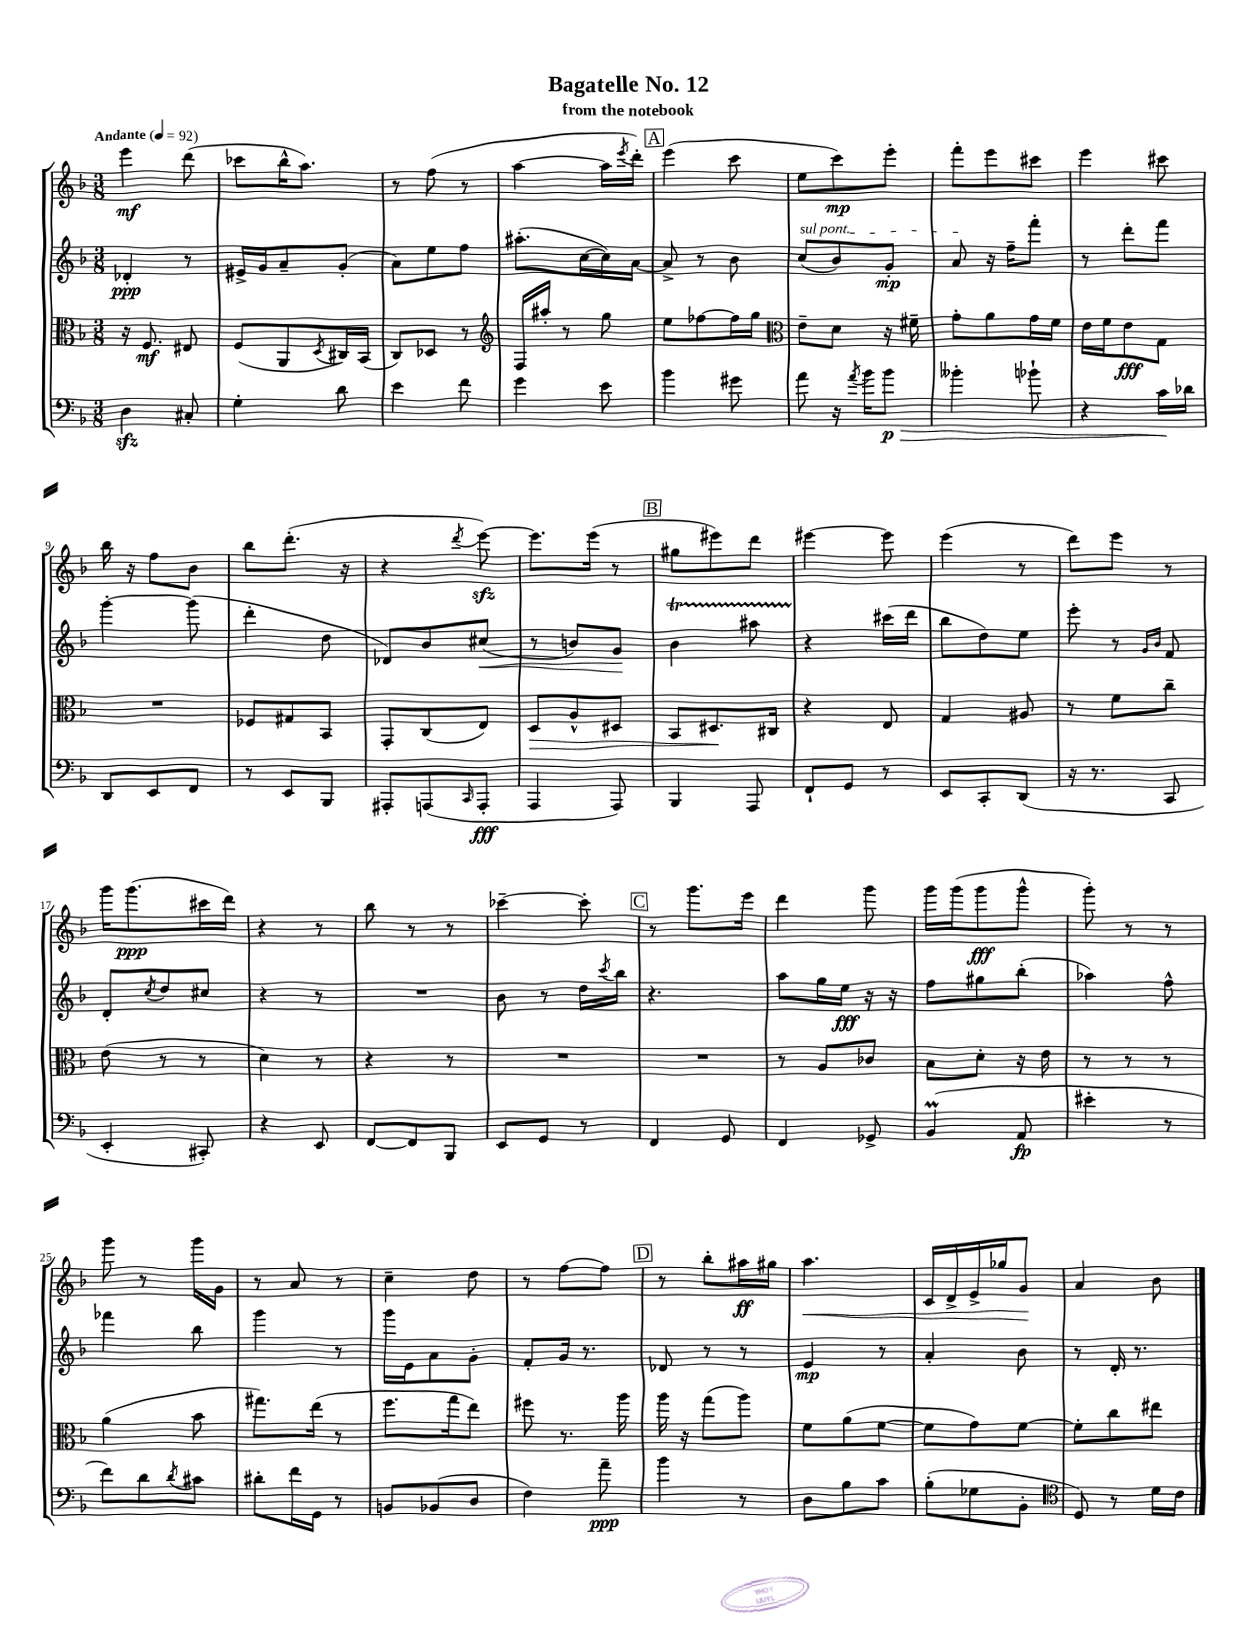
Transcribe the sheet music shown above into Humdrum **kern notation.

**kern	**dynam	**kern	**dynam	**kern	**dynam	**kern	**dynam
*part4	*part4	*part3	*part3	*part2	*part2	*part1	*part1
*staff4	*staff4	*staff3	*staff3	*staff2	*staff2	*staff1	*staff1
*clefF4	*	*clefC3	*	*clefG2	*	*clefG2	*
*k[b-]	*	*k[b-]	*	*k[b-]	*	*k[b-]	*
*M3/8	*	*M3/8	*	*M3/8	*	*M3/8	*
*MM92	*	*MM92	*	*MM92	*	*MM92	*
=1	=1	=1	=1	=1	=1	=1	=1
!	!	!	!	!	!	!LO:TX:a:B:t=Andante	!
4Dzz\	.	16r	.	4d-X'/	ppp	4eee\	mf
.	.	8.F/	mf	.	.	.	.
8C#X'/	.	8E#X/	.	8r	.	(8ddd\	.
=2	=2	=2	=2	=2	=2	=2	=2
4G'\	.	(8F/L	.	16e#X^/LL	.	8ccc-X\L	.
.	.	.	.	16g/J	.	.	.
.	.	8AA/	.	8a~/	.	16bb-^^\K	.
.	.	.	.	.	.	8.aa\J)	.
.	.	8qD/	.	.	.	.	.
8d\	.	16C#X/L)	.	(8g'/J	.	.	.
.	.	(16BB-/JJ	.	.	.	.	.
=3	=3	=3	=3	=3	=3	=3	=3
4e\	.	8C/L)	.	8a\L)	.	8r	.
.	.	8D-X/J	.	8ee\	.	(8ff\	.
8f\	.	8r	.	8ff\J	.	8r	.
=4	=4	=4	=4	=4	=4	=4	=4
*	*	*clefG2	*	*	*	*	*
4g\	.	16F/LL	.	(8.aa#X'\L	.	[4aa\	.
.	.	16aa#X'/JJ	.	.	.	.	.
.	.	8r	.	.	.	.	.
.	.	.	.	[16cc\L	.	.	.
8e\	.	8gg\	.	16cc\])	.	16aa\LL]	.
.	.	.	.	.	.	8qeee/	.
.	.	.	.	[16a\JJ	.	16ddd'\JJ)	.
!!LO:REH:place=s1:t=A
=5	=5	=5	=5	=5	=5	=5	=5
4b-\	.	8ee\L	.	8a^/]	.	(4eee\	.
.	.	[8ff-X\	.	8r	.	.	.
8g#X\	.	16ff-\L]	.	8b-\	.	8ccc\	.
.	.	16gg\JJ	.	.	.	.	.
=6	=6	=6	=6	=6	=6	=6	=6
*	*	*clefC3	*	*	*	*	*
!	!	!	!	!LO:TX:a:i:t=sul pont.	!	!	!
8a\	.	8e~\L	.	(8cc/L	.	8ee\L	.
16r	.	8d\J	.	8b-/)	.	8ccc\)	mp
8qa/	.	.	.	.	.	.	.
16b-\KL	.	.	.	.	.	.	.
!	!LO:HP:b	!	!	!	!	!	!
8b-\J	> p	16r	.	8g'/J	mp	8eee'\J	.
.	.	16f#X~\	.	.	.	.	.
=7	=7	=7	=7	=7	=7	=7	=7
4b--X'\	.	8g'\L	.	8a/	.	8fff'\L	.
.	.	8a\	.	16r	.	8eee\	.
.	.	.	.	16ff~\KL	.	.	.
8b-X`\	.	16g\L	.	8fff'\J	.	8ccc#X\J	.
.	.	16f\JJ	.	.	.	.	.
=8	=8	=8	=8	=8	=8	=8	=8
4r	.	16e\LL	.	8r	.	4eee\	.
.	.	16f\J	.	.	.	.	.
.	.	8e\	fff	8ddd'\L	.	.	.
16c\LL	.	8G\J	.	8fff\J	.	8ccc#X\	.
16d-X\JJ	]	.	.	.	.	.	.
!!LO:LB:g=z
=9	=9	=9	=9	=9	=9	=9	=9
8DD/L	.	4.r	.	[4ggg'\	.	16bb-\	.
.	.	.	.	.	.	16r	.
8EE/	.	.	.	.	.	8ff\L	.
8FF/J	.	.	.	(8ggg\]	.	8b-\J	.
=10	=10	=10	=10	=10	=10	=10	=10
8r	.	8F-X/L	.	4ddd'\	.	8bb-\L	.
8EE/L	.	8G#X/	.	.	.	(8.ddd'\J	.
8BBB-/J	.	8BB-/J	.	8dd\	.	.	.
.	.	.	.	.	.	16r	.
=11	=11	=11	=11	=11	=11	=11	=11
8AAA#X'/L	.	8GG'/L	.	8d-X/L)	.	4r	.
(8AAAn/	.	(8C/	.	8b-/	.	.	.
16qqCC/	.	.	.	.	.	8qddd/	.
!	!	!	!	!	!LO:HP:b	!	!
8AAA'/J	fff	8E/J)	.	(8cc#X/J	<	[8eeezz\)	.
=12	=12	=12	=12	=12	=12	=12	=12
!	!	!	!LO:HP:b	!	!	!	!
4AAA/	.	8D/L	>	8r	.	8.eee\L]	.
.	.	8A^^/	.	8bn/L)	.	.	.
.	.	.	.	.	.	(16eee\Jk	.
8AAA/)	.	8D#X/J	.	8g/J	.	8r	.
.	.	.	.	.	[	.	.
!!LO:REH:place=s1:t=B
=13	=13	=13	=13	=13	=13	=13	=13
4BBB-/	.	8BB-/L	.	4b-T\	.	8gg#X\L	.
.	.	8.D#X/	.	.	.	8eee#X\)	.
8AAA/	.	.	.	8aa#XTTT\	.	8ddd\J	.
.	.	16C#X/Jk	]	.	.	.	.
=14	=14	=14	=14	=14	=14	=14	=14
8FF`/L	.	4r	.	4r	.	[4eee#X\	.
8GG/J	.	.	.	.	.	.	.
8r	.	8E/	.	(16ccc#X\LL	.	8eee#\]	.
.	.	.	.	16ddd\JJ	.	.	.
=15	=15	=15	=15	=15	=15	=15	=15
8EE/L	.	4G/	.	8bb-\L	.	(4eee\	.
8CC'/	.	.	.	8dd\)	.	.	.
(8DD/J	.	8A#X/	.	8ee\J	.	8r	.
=16	=16	=16	=16	=16	=16	=16	=16
16r	.	8r	.	8eee'\	.	8ddd\L)	.
8.r	.	.	.	.	.	.	.
.	.	8f\L	.	8r	.	8eee\J	.
.	.	.	.	16qqg/LL	.	.	.
.	.	.	.	16qqb-/JJ	.	.	.
8CC/	.	8cc~\J	.	8f/	.	8r	.
!!LO:LB:g=z
=17	=17	=17	=17	=17	=17	=17	=17
4EE'/	.	(8e\	.	8d'/L	.	16ggg\KL	.
.	.	.	.	.	.	(8.ggg\	ppp
.	.	.	.	8qcc/	.	.	.
.	.	8r	.	8dd/	.	.	.
8CC#X'/)	.	8r	.	8cc#X/J	.	16ccc#X\L	.
.	.	.	.	.	.	16ddd\JJ)	.
=18	=18	=18	=18	=18	=18	=18	=18
4r	.	4d\)	.	4r	.	4r	.
8EE/	.	8r	.	8r	.	8r	.
=19	=19	=19	=19	=19	=19	=19	=19
[8FF/L	.	4r	.	4.r	.	8bb-\	.
8FF/]	.	.	.	.	.	8r	.
8BBB-/J	.	8r	.	.	.	8r	.
=20	=20	=20	=20	=20	=20	=20	=20
8EE/L	.	4.r	.	8b-\	.	[4ccc-X~\	.
8GG/J	.	.	.	8r	.	.	.
8r	.	.	.	16dd\LL	.	8ccc-'\]	.
.	.	.	.	8qccc/	.	.	.
.	.	.	.	16bb-\JJ	.	.	.
!!LO:REH:place=s1:t=C
=21	=21	=21	=21	=21	=21	=21	=21
4FF/	.	4.r	.	4.r	.	8r	.
.	.	.	.	.	.	8.ggg\L	.
8GG/	.	.	.	.	.	.	.
.	.	.	.	.	.	16eee\Jk	.
=22	=22	=22	=22	=22	=22	=22	=22
4FF/	.	8r	.	8aa\L	.	4ddd\	.
.	.	8A/L	.	16gg\L	.	.	.
.	.	.	.	16ee\JJ	fff	.	.
8GG-X^/	.	8c-X/J	.	16r	.	8ggg\	.
.	.	.	.	16r	.	.	.
=23	=23	=23	=23	=23	=23	=23	=23
(4BB-M/	.	8B-\L	.	8ff\L	.	16ggg\LL	.
.	.	.	.	.	.	(16ggg\J	.
.	.	8d'\J	.	8gg#X\	.	8ggg\	fff
8AA/	fp	16r	.	(8bb-'\J	.	8ggg^^\J	.
.	.	16e\	.	.	.	.	.
=24	=24	=24	=24	=24	=24	=24	=24
4e#X'\	.	8r	.	4aa-X\)	.	8ggg'\)	.
.	.	8r	.	.	.	8r	.
8r	.	8r	.	8ff^^\	.	8r	.
!!LO:LB:g=z
=25	=25	=25	=25	=25	=25	=25	=25
8f\L)	.	(4a\	.	4fff-X\	.	8ggg\	.
8d\	.	.	.	.	.	8r	.
8qd/	.	.	.	.	.	.	.
8c#X\J	.	8b-\	.	8bb-\	.	16ggg\LL	.
.	.	.	.	.	.	16g\JJ	.
=26	=26	=26	=26	=26	=26	=26	=26
8d#X'\L	.	8.gg#X\L)	.	4ggg\	.	8r	.
16f\L	.	.	.	.	.	8a/	.
16GG\JJ	.	(16ee\Jk	.	.	.	.	.
8r	.	8r	.	8r	.	8r	.
=27	=27	=27	=27	=27	=27	=27	=27
8BBn/L	.	8.ff\L	.	16ggg\LL	.	4cc~\	.
.	.	.	.	16e\J	.	.	.
(8BB-X/	.	.	.	8a\	.	.	.
.	.	16gg\k	.	.	.	.	.
8D/J	.	8ee\J)	.	8g'\J	.	8dd\	.
=28	=28	=28	=28	=28	=28	=28	=28
4F\)	.	8ff#X\	.	8f'/L	.	8r	.
.	.	8.r	.	16g/Jk	.	[8ff\L	.
.	.	.	.	8.r	.	.	.
8a~\	ppp	.	.	.	.	8ff\J]	.
.	.	16aa\	.	.	.	.	.
!!LO:REH:place=s1:t=D
=29	=29	=29	=29	=29	=29	=29	=29
4b-\	.	16aa\	.	8d-X/	.	8r	.
.	.	16r	.	.	.	.	.
.	.	(8gg\L	.	8r	.	8bb-'\L	.
8r	.	8aa\J)	.	8r	.	16aa#X\L	ff
.	.	.	.	.	.	16gg#X\JJ	.
=30	=30	=30	=30	=30	=30	=30	=30
!	!	!	!	!	!	!	!LO:HP:b
8D\L	.	8f\L	.	4e/	mp	4.aa\	<
8B-\	.	(8a\	.	.	.	.	.
8c\J	.	[8f\J	.	8r	.	.	.
=31	=31	=31	=31	=31	=31	=31	=31
(8B-'\L	.	8f\L]	.	4a'/	.	16c/LL	.
.	.	.	.	.	.	16d^/	.
8G-X\	.	8g\)	.	.	.	16e^/	.
.	.	.	.	.	.	16gg-X/J	.
8BB-'\J	.	[8f\J	.	8b-\	.	8g/J	.
.	.	.	.	.	.	.	[
=32	=32	=32	=32	=32	=32	=32	=32
*clefC4	*	*	*	*	*	*	*
8D/)	.	8f'\L]	.	8r	.	4a/	.
8r	.	8cc\	.	16d'/	.	.	.
.	.	.	.	8.r	.	.	.
16d\LL	.	8ee#X\J	.	.	.	8b-\	.
16c\JJ	.	.	.	.	.	.	.
==	==	==	==	==	==	==	==
*-	*-	*-	*-	*-	*-	*-	*-
